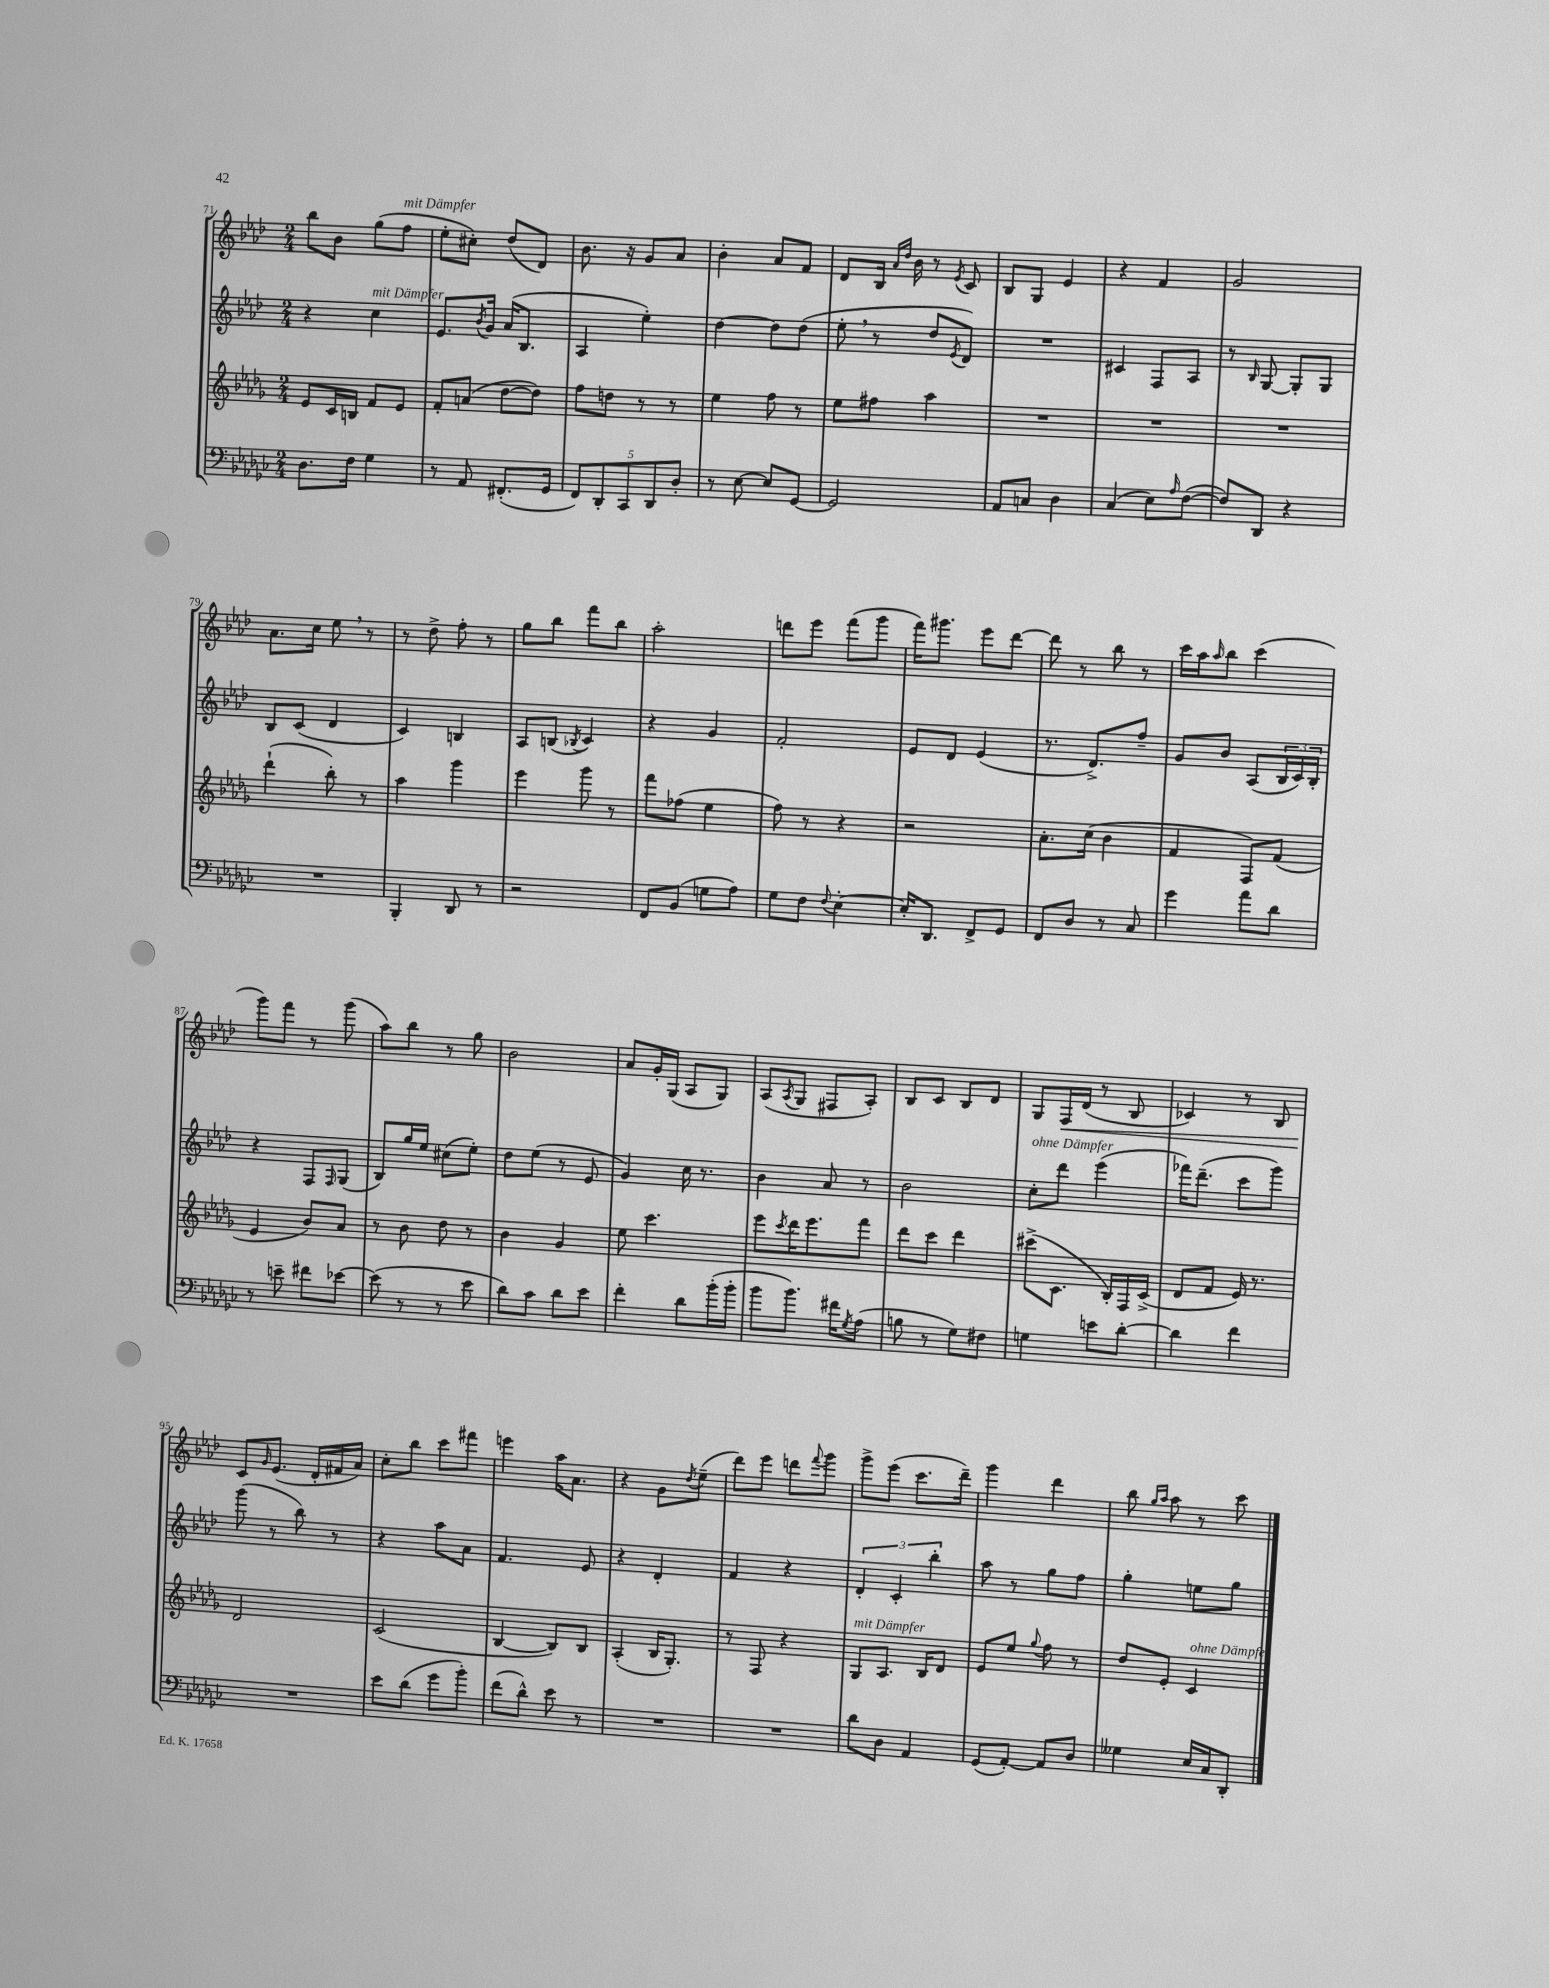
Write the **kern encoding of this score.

**kern	**kern	**kern	**kern
*staff4	*staff3	*staff2	*staff1
*clefF4	*clefG2	*clefG2	*clefG2
*k[b-e-a-d-g-c-]	*k[b-e-a-d-g-]	*k[b-e-a-d-]	*k[b-e-a-d-]
*M2/4	*M2/4	*M2/4	*M2/4
8.D-\L	8e-/L	4r	8bb-\L
.	16c/L	.	8b-\J
16F\Jk	16B/JJ	.	.
4G-\	8f/L	4cc\	(8gg\L
.	8e-/J	.	8ff\J
=	=	=	=
8r	8f'/L	8.e-/L	8ee-'\L
8AA-/	(8a/J	.	8cc#'\J)
.	.	8qb-/	.
.	.	16g/Jk	.
(8.FF#'/L	[8dd-\L	(16a-/LK	(8dd-/L
.	.	8.B-/J	.
.	8dd-\]J)	.	8d-/J)
16GG-/Jk	.	.	.
=	=	=	=
10FF/L)	8ff\L	4A-/	8.b-\
10DD-'/	.	.	.
.	8dd\J	.	.
.	.	.	16r
10CC-/	.	.	.
.	8r	4ee-'\)	8g/L
10DD-/	.	.	.
.	8r	.	8a-/J
10D-'/J	.	.	.
=	=	=	=
8r	4ee-\	[4dd-\	4b-'\
[8E-\	.	.	.
8E-/]L	8ff\	8dd-\]L	8a-/L
[8GG-/J	8r	(8dd-\J	8f/J
=	=	=	=
2GG-/]	8ee-\L	8ee-'\	8d-/L
.	8ff#\J	8r	16B-/Jk
.	.	.	16qqa-/LL
.	.	.	16qqdd-/JJ
.	.	.	16b-\
.	4aa-\	8dd-/L	8r
.	.	8qe-/	8qe-/
.	.	8d-/J)	8c/
=	=	=	=
8AA-/L	2r	2r	8B-/L
8C/J	.	.	8G/J
4D-\	.	.	4e-/
=	=	=	=
(4C-/	2r	4c#/	4r
8E-\L)	.	8F/L	4f/
16qqA-/	.	.	.
([8F\J	.	8A-/J	.
=	=	=	=
8F/]L)	2r	8r	2g/
.	.	16qqB-/	.
8DD-/J	.	[8G/	.
4r	.	8G'/]L	.
.	.	8G/J	.
=	=	=	=
2r	(4ddd-`\	8B-/L	8.a-\L
.	.	(8c/J	.
.	.	.	16cc\Jk
.	8bb-'\)	4d-/	8ee-\
.	8r	.	8r
=	=	=	=
4BBB-'/	4aa-\	4c/)	8r
.	.	.	8dd-^\
8DD-/	4ggg-\	4B/	8ff'\
8r	.	.	8r
=	=	=	=
2r	4eee-\	8A-/L	8gg\L
.	.	(8B/J	8bb-\J
.	.	8qB-/	.
.	8ggg-\	4c/)	8fff\L
.	8r	.	8bb-\J
=	=	=	=
8FF/L	8fff\L	4r	2aa-'\
(8BB-/J	(8ff-\J	.	.
8G\L	4ee-\	4g/	.
8A-\J)	.	.	.
=	=	=	=
8G-\L	8ff\)	2f'/	8ddd\L
8F\J	8r	.	8eee-\J
8qqF/	.	.	.
[4E-'\	4r	.	(8fff\L
.	.	.	8ggg\J
=	=	=	=
16E-'/]LK	2r	8e-/L	16fff\LK)
8.DD-/J	.	.	8.ggg#\J
.	.	8d-/J	.
8FF^/L	.	(4e-/	8eee-\L
8GG-/J	.	.	[8ddd-\J
=	=	=	=
8FF/L	8.a-'\L	8.r	8ddd-\]
8D-/J	.	.	8r
.	(16cc\Jk	8.d-^/L)	.
8r	4b-\	.	8bb-\
8C-/	.	8ff~/J	8r
=	=	=	=
4g-\	4f/	8g/L	16ccc\LL
.	.	.	16aa-\J
.	.	.	16qqaa-/
.	.	8b-/J	8bb-\J
8a-\L	8F/L)	(8A-/L	(4ccc\
8d-\J	(8f/J	24B-/L	.
.	.	24c/)	.
.	.	24B-'/JJ	.
=	=	=	=
8r	4e-/	4r	8ggg\L)
8e~\	.	.	8fff\J
8f#\L	8b-/L)	8F/L	8r
.	.	16qqF/	.
[8e-\J	8a-/J	(8G/J	(8ggg\
=	=	=	=
(8e-\]	8r	8B-/L)	8aa-\L)
8r	8b-\	16gg/L	8bb-\J
.	.	16ee-/JJ	.
8r	8dd-\	(8cc#\L	8r
8e-\	8r	8ee-'\J)	8gg\
=	=	=	=
8d-\L)	4b-\	8dd-\L	2b-\
8c-\J	.	(8ee-\J	.
8d-\L	4g-/	8r	.
8e-\J	.	8e-/	.
=	=	=	=
4f'\	8ee-\	4g/)	8a-/L
.	4.ccc\	.	16g'/L
.	.	.	(16G/JJ
8d-\L	.	16cc\	8A-/L
.	.	8.r	.
(16b-'\L	.	.	8G/J)
16b-'\JJ	.	.	.
=	=	=	=
8b-\L	8eee-\L	4b-\	(8A-/L
.	8qccc/	.	8qA-/
8.b-\J)	16ddd-\K	.	8G/J
.	8.eee-\	.	.
.	.	8a-/	8F#/L
16f#\LK	.	.	.
8qG-/	.	.	.
(8A-\J	8fff\J	8r	8A-'/J)
=	=	=	=
8B\	8ddd-\L	2b-\	8B-/L
8r	8ccc\J	.	8c/J
8G-\L)	4ddd-\	.	8B-/L
8F#\J	.	.	8d-/J
=	=	=	=
4G\	(8ccc#^\L	8cc'\L	8G/L
.	8.c\J	8ddd-\J	16F/L
.	.	.	(16d-/JJ
8e\L	.	(4eee-\	8r
.	16B-'/LL)	.	.
[8d-'\J	16F/	.	8B-/
.	(16c^/JJ	.	.
=	=	=	=
4d-\]	8d-/L	16fff-\LK)	4c-/)
.	.	(8.ddd-~\J	.
.	8f/J	.	.
4f\	16e-/)	8ccc\L	8r
.	8.r	.	.
.	.	8ggg\J)	8B-/
=	=	=	=
2r	2d-/	(8ggg\	8c/L
.	.	.	16qqg/
.	.	8r	(8.e-/J
.	.	8bb-\)	.
.	.	.	16d-'/LL
.	.	8r	16f#/
.	.	.	16a-/JJ)
=	=	=	=
8e-\L	(2c/	4r	8cc'\L
(8d-\J	.	.	8bb-\J
8g-\L	.	8aa-\L	8ccc\L
8b-'\J)	.	8a-\J	8fff#\J
=	=	=	=
(8f\L	[4B-/	4.f/	4eee\
8d-^^\J)	.	.	.
8e-\	8B-/]L)	.	16aa-\LK
.	.	.	8.a-\J
8r	8B-/J	8e-/	.
=	=	=	=
2r	(4A-'/	4r	4r
.	16B-/LK	4d-'/	8g\L
.	8.G-'/J)	.	.
.	.	.	8qdd-/
.	.	.	(8ee-~\J
=	=	=	=
2r	8r	4f/	8ddd-\L)
.	8F/	.	8eee-\J
.	4r	4r	8ddd\L
.	.	.	8qqfff/
.	.	.	8ggg\J
=	=	=	=
8d-\L	8G-/L	6d-'/	8ggg^\L
8D-\J	8.A-/J	.	(8eee-\J
.	.	6c'/	.
4AA-/	.	.	8.ccc\L
.	16B-/LK	.	.
.	.	6bb-'\	.
.	8d-/J	.	.
.	.	.	16ddd-~\Jk)
=	=	=	=
(8GG-/L	8e-/L	8aa-\	4ggg\
[8AA-'/J)	8ee-/J	8r	.
.	8qqgg-/	.	.
8AA-/]L	8ff\	8gg\L	4ddd-\
8D-/J	8r	8ff\J	.
=	=	=	=
4G--\	8dd-/L	4gg'\	8bb-\
.	.	.	16qqgg/LL
.	.	.	16qqaa-/JJ
.	8e-'/J	.	8aa-\
16E-/LL	4c/	8ee\L	8r
16C-/J	.	.	.
8DD-'/J	.	8gg\J	8ccc\
==	==	==	==
*-	*-	*-	*-
